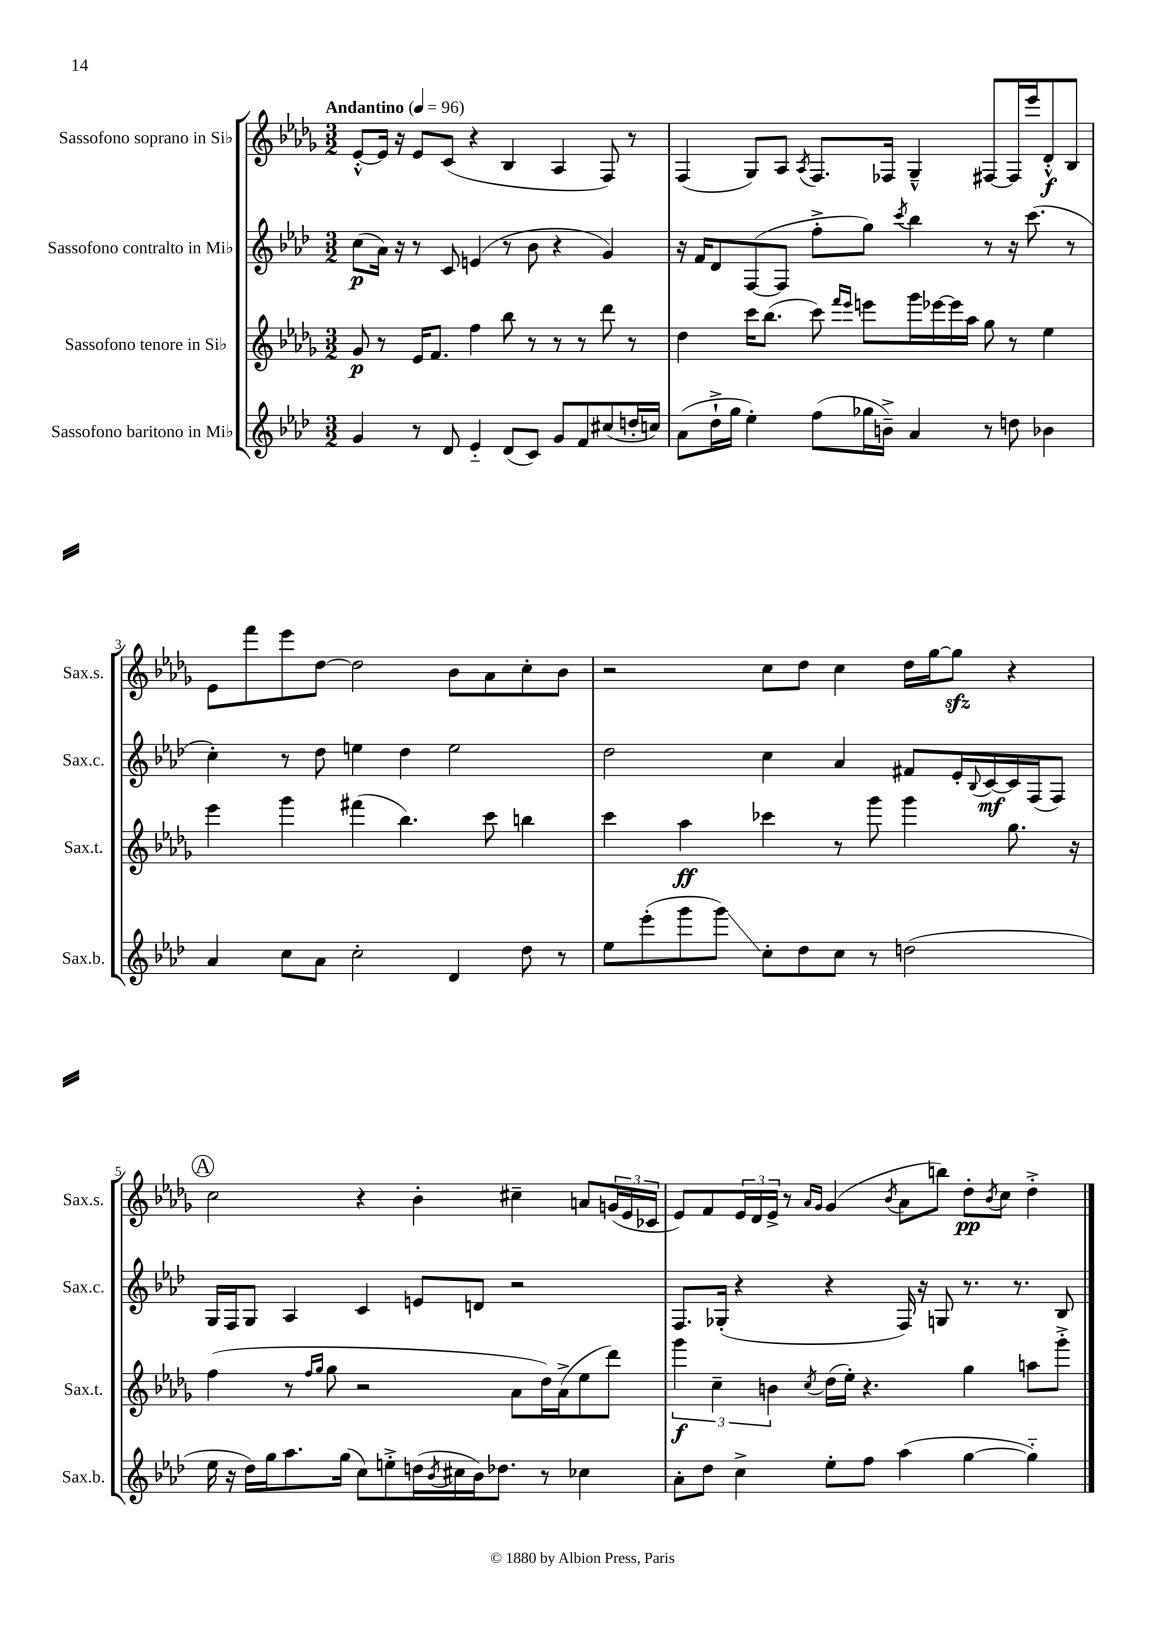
<<
\new StaffGroup <<
\new Staff = "s0" \with { instrumentName = "Sassofono soprano in Sib" shortInstrumentName = "Sax.s." } {
    \clef treble \key des \major \numericTimeSignature \time 3/2 \tempo "Andantino" 4 = 96
    ees'8~-.-^ ees'16 r16 ees'8 c'8( r4 bes4 aes4 f8) r8 |
    f4( ges8) aes8 \acciaccatura { aes8 } f8. fes16 ges4---^ fis8~ fis16 ees'''16 des'8-.-^\f bes8 |
    ees'8 f'''8 ees'''8 des''8~ des''2 bes'8 aes'8 c''8-. bes'8 |
    r2 c''8 des''8 c''4 des''16 ges''16~ ges''8\sfz r4 |
    \mark \markup { \circle "A" } c''2 r4 bes'4-. cis''4-- a'8 \tuplet 3/2 { g'16( ees'16 ces'16 } |
    ees'8) f'8 \tuplet 3/2 { ees'16 des'16 ees'16-> } r8 \grace { aes'16 ges'16 } ges'4( \acciaccatura { bes'8 } aes'8 b''8) des''8-.\pp \acciaccatura { bes'8 } c''8 des''4-.-> \bar "|." |
}
\new Staff = "s1" \with { instrumentName = "Sassofono contralto in Mib" shortInstrumentName = "Sax.c." } {
    \clef treble \key aes \major \numericTimeSignature \time 3/2
    c''8\p( aes'16) r16 r8 c'8 e'4( r8 bes'8 r4 g'4) |
    r16 f'16 des'8 f8~( f8 f''8-.-> g''8) \acciaccatura { c'''8 } bes''4 r8 r16 c'''8.( r8 |
    c''4-.) r8 des''8 e''4 des''4 e''2 |
    des''2 c''4 aes'4 fis'8 ees'16-. \appoggiatura { bes8 } c'16~\mf c'16 f16( f8) |
    \mark \markup { \circle "A" } g16 f16 g8 aes4 c'4 e'8 d'8 r2 |
    f8. ges16-.( r4 r4 f16) r16 g8 r8. r8. bes8 \bar "|." |
}
\new Staff = "s2" \with { instrumentName = "Sassofono tenore in Sib" shortInstrumentName = "Sax.t." } {
    \clef treble \key des \major \numericTimeSignature \time 3/2
    ges'8\p r8 ees'16 f'8. f''4 bes''8 r8 r8 r8 des'''8 r8 |
    des''4 c'''16 bes''8.( c'''8) \grace { f'''16 ees'''16 } e'''8 ges'''16 ees'''16~ ees'''16 aes''16 ges''8 r8 ees''4 |
    ees'''4 ges'''4 fis'''4( bes''4.) c'''8 b''4 |
    c'''4 aes''4\ff ces'''4 r8 ges'''8 ges'''4 ges''8. r16 |
    \mark \markup { \circle "A" } f''4( r8 \grace { f''16 ges''16 } ges''8 r2 aes'8 des''16) aes'16->( ees''8 des'''8) |
    \tuplet 3/2 { ges'''4\f c''4-- b'4 } \acciaccatura { c''8 } des''16( ees''16-.) r4. ges''4 a''8 ges'''8-.-> \bar "|." |
}
\new Staff = "s3" \with { instrumentName = "Sassofono baritono in Mib" shortInstrumentName = "Sax.b." } {
    \clef treble \key aes \major \numericTimeSignature \time 3/2
    g'4 r8 des'8 ees'4-_ des'8( c'8) g'8 f'8 cis''8( d''16-. c''16) |
    aes'8( des''16-!-> g''16 ees''4-.) f''8( ges''16 b'16--->) aes'4 r8 d''8 bes'4 |
    aes'4 c''8 aes'8 c''2-. des'4 des''8 r8 |
    ees''8 ees'''8-.( g'''8 g'''8\glissando) c''8-. des''8 c''8 r8 d''2( |
    \mark \markup { \circle "A" } ees''16 r16 des''16) g''16 aes''8. g''16( c''8) e''8-.-> d''16( \acciaccatura { bes'8 } cis''16 bes'16) des''8. r8 ces''4 |
    aes'8-. des''8 c''4-> ees''8-. f''8 aes''4( g''4~ g''4-_) \bar "|." |
}
>>
>>
